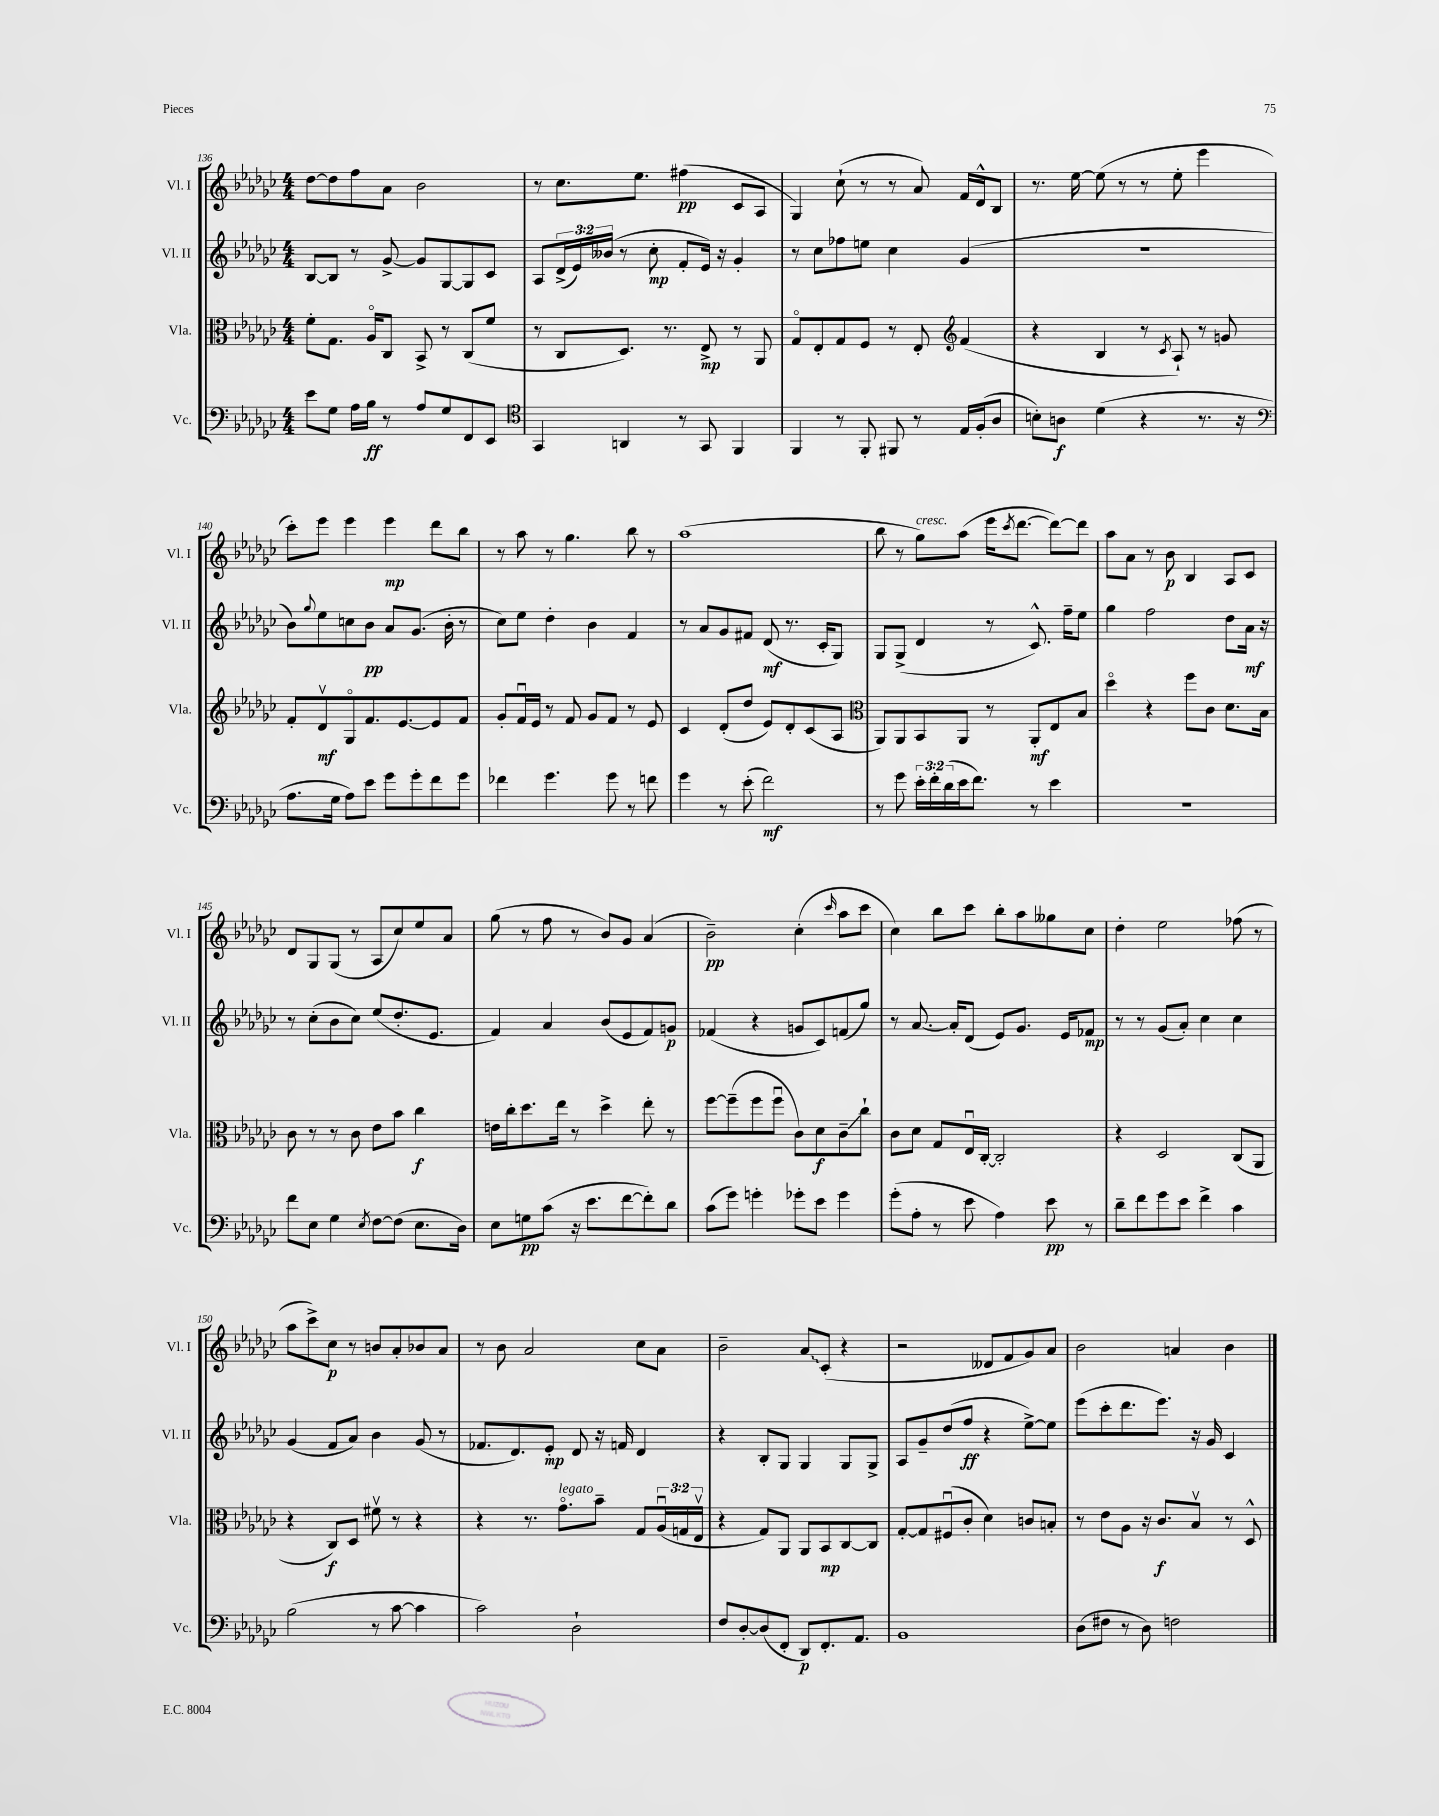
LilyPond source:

<<
\new StaffGroup <<
\new Staff = "s0" \with { instrumentName = "Vl. I" shortInstrumentName = "Vl. I" } {
    \clef treble \key ges \major \numericTimeSignature \time 4/4
    des''8~ des''8 f''8 aes'8 bes'2 |
    r8 ces''8. ees''8. fis''4\pp( ces'8 aes8 |
    ges4) ces''8-!( r8 r8 aes'8) f'16 des'16-^ bes8 |
    r8. ees''16~ ees''8( r8 r8 ees''8-. ees'''4 |
    ces'''8-.) ees'''8 ees'''4 ees'''4\mp des'''8 bes''8 |
    r8 aes''8 r8 ges''4. bes''8 r8 |
    aes''1( |
    bes''8 r8 ges''8^\markup { \italic "cresc." }) aes''8( ees'''16 \acciaccatura { ces'''8 } des'''8.~ des'''8~) des'''8 |
    aes''8 aes'8 r8 bes'8\p bes4 aes8 ces'8 |
    des'8 ges8 ges8( r8 aes8 ces''8) ees''8 aes'8 |
    ges''8( r8 f''8 r8 bes'8) ges'8 aes'4( |
    bes'2--\pp) ces''4-.( \grace { ces'''16 } aes''8 ces'''8 |
    ces''4) bes''8 ces'''8 bes''8-. aes''8 geses''8 ces''8 |
    des''4-. ees''2 fes''8( r8 |
    aes''8 ces'''8->) ces''8\p r8 b'8 aes'8-. bes'8 aes'8 |
    r8 bes'8 aes'2 ces''8 aes'8 |
    bes'2-- \once \override Glissando.style = #'zigzag aes'8\glissando ces'8-.( r4 |
    r2 deses'8 f'8 ges'8) aes'8 |
    bes'2 a'4 bes'4 \bar "|." |
}
\new Staff = "s1" \with { instrumentName = "Vl. II" shortInstrumentName = "Vl. II" } {
    \clef treble \key ges \major \numericTimeSignature \time 4/4 \override Staff.TupletNumber.text = #tuplet-number::calc-fraction-text
    bes8~ bes8 r8 ges'8~-> ges'8 ges8~ ges8 ces'8 |
    aes8 \tuplet 3/2 { des'16->( ees'16) beses'16( } r8 ces''8-.\mp f'8-. ees'16) r16 ges'4-. |
    r8 ces''8 fes''8 e''8 ces''4 ges'4( |
    R1 |
    bes'8) \appoggiatura { ges''8 } ees''8 c''8 bes'8\pp aes'8 ges'8.( bes'16-. r8 |
    ces''8) ees''8 des''4-. bes'4 f'4 |
    r8 aes'8 ges'8 fis'8 des'8\mf( r8. ces'16-. ges8) |
    ges8 ges8->( des'4 r8 ces'8.-^) f''16-- ees''8 |
    ges''4 f''2 des''8 aes'16\mf r16 |
    r8 ces''8-.( bes'8 ces''8) ees''8( des''8.-. ees'8. |
    f'4) aes'4 bes'8( ees'8 f'8) g'8\p |
    fes'4( r4 g'8 ces'8) f'8( ges''8) |
    r8 aes'8.~ aes'16-. des'8( ees'8) ges'8. ees'16 fes'8\mp |
    r8 r8 ges'8( aes'8-.) ces''4 ces''4 |
    ges'4( f'8 aes'8) bes'4 ges'8( r8 |
    fes'8. des'8.) ees'8-.\mp des'8 r16 f'16 des'4 |
    r4 bes8-. ges8 ges4 ges8 ges8-> |
    aes8 ges'8-- des''8( f''8\ff r4 ees''8~->) ees''8 |
    ees'''8( ces'''8-. des'''8. ees'''8.) r16 ges'16 ces'4 \bar "|." |
}
\new Staff = "s2" \with { instrumentName = "Vla." shortInstrumentName = "Vla." } {
    \clef alto \key ges \major \numericTimeSignature \time 4/4 \override Staff.TupletNumber.text = #tuplet-number::calc-fraction-text
    f'8-. ges8. aes16\flageolet ces8 bes,8-> r8 ces8( f'8 |
    r8 ces8 des8.) r8. ees8->\mp r8 aes,8 |
    ges8\flageolet ees8-. ges8 f8 r8 ees8-. \clef treble f'4( |
    r4 bes4 r8 \acciaccatura { ces'8 } aes8-!) r8 g'8 |
    f'8-. des'8\upbow\mf ges8\flageolet f'8. ees'8.~ ees'8 f'8 |
    ges'8-. f'16\downbow ees'16 r8 f'8 ges'8 f'8 r8 ees'8 |
    ces'4 des'8-.( des''8 ees'8) des'8-. ces'8( aes8 |
    \clef alto aes,8) aes,8 bes,8 aes,8 r8 aes,8-.\mf ees8 bes8 |
    des''4\flageolet r4 f''8 ces'8 des'8. bes16 |
    ces'8 r8 r8 ces'8 ees'8 bes'8 ces''4\f |
    e'16 ces''16-. des''8. ees''16 r8 des''4-> ees''8-. r8 |
    f''8~ f''8--( f''8 f''8\downbow ces'8) des'8\f ces'8--\glissando ces''8-! |
    ces'8 des'8 ges8 ees16\downbow ces16~-. ces2-. |
    r4 des2 ces8( aes,8 |
    r4 ces8\f) des8 fis'8\upbow r8 r4 |
    r4 r8. ges'8.\flageolet^\markup { \italic "legato" } bes'8-- ges8 \tuplet 3/2 { aes16\downbow( g16 ees16\upbow } |
    r4 ges8) aes,8 aes,8 bes,8\mp ces8~ ces8 |
    ges8~-. ges8 fis8\downbow( ces'8-. des'4) c'8 b8-. |
    r8 ees'8 aes8 r16 ces'8.\f bes8\upbow r8 des8-^ \bar "|." |
}
\new Staff = "s3" \with { instrumentName = "Vc." shortInstrumentName = "Vc." } {
    \clef bass \key ges \major \numericTimeSignature \time 4/4 \override Staff.TupletNumber.text = #tuplet-number::calc-fraction-text
    ees'8 ges8 aes16 bes16\ff r8 aes8 ges8 f,8 ees,8 |
    \clef tenor ges,4 a,4 r8 ges,8 f,4 |
    f,4 r8 f,8-. fis,8 r8 ees16 f16-.( aes8 |
    b8-.) a8\f des'4( r4 r8. r16 |
    \clef bass aes8. ges16 aes8) ees'8 ges'8 ges'8-. f'8 ges'8 |
    fes'4 ges'4. ges'8 r8 f'8 |
    ges'4 r8 ees'8-.( f'2\mf) |
    r8 ges'8 \tuplet 3/2 { ees'16-. f'16-. des'16( } ees'16 f'8.) r8 ees'4 |
    R1 |
    f'8 ees8 ges4 \acciaccatura { ees8 } f8~ f8( ees8. des16) |
    ees8 g8\pp ces'8( r16 ees'8. f'8~ f'8-.) des'8 |
    ces'8( ges'8) g'4-. ges'8-. ees'8 ges'4 |
    ges'8-.( aes8-. r8 ees'8 aes4) ees'8\pp r8 |
    des'8-- f'8 ges'8 ees'8 f'4-> ces'4 |
    bes2( r8 ces'8~ ces'4 |
    ces'2) des2-! |
    f8 des8~-. des8( f,8-. des,8\p) f,8.-. aes,8. |
    bes,1 |
    des8( fis8 r8 des8) f2 \bar "|." |
}
>>
>>
\layout { \context { \Score currentBarNumber = #136 } }
